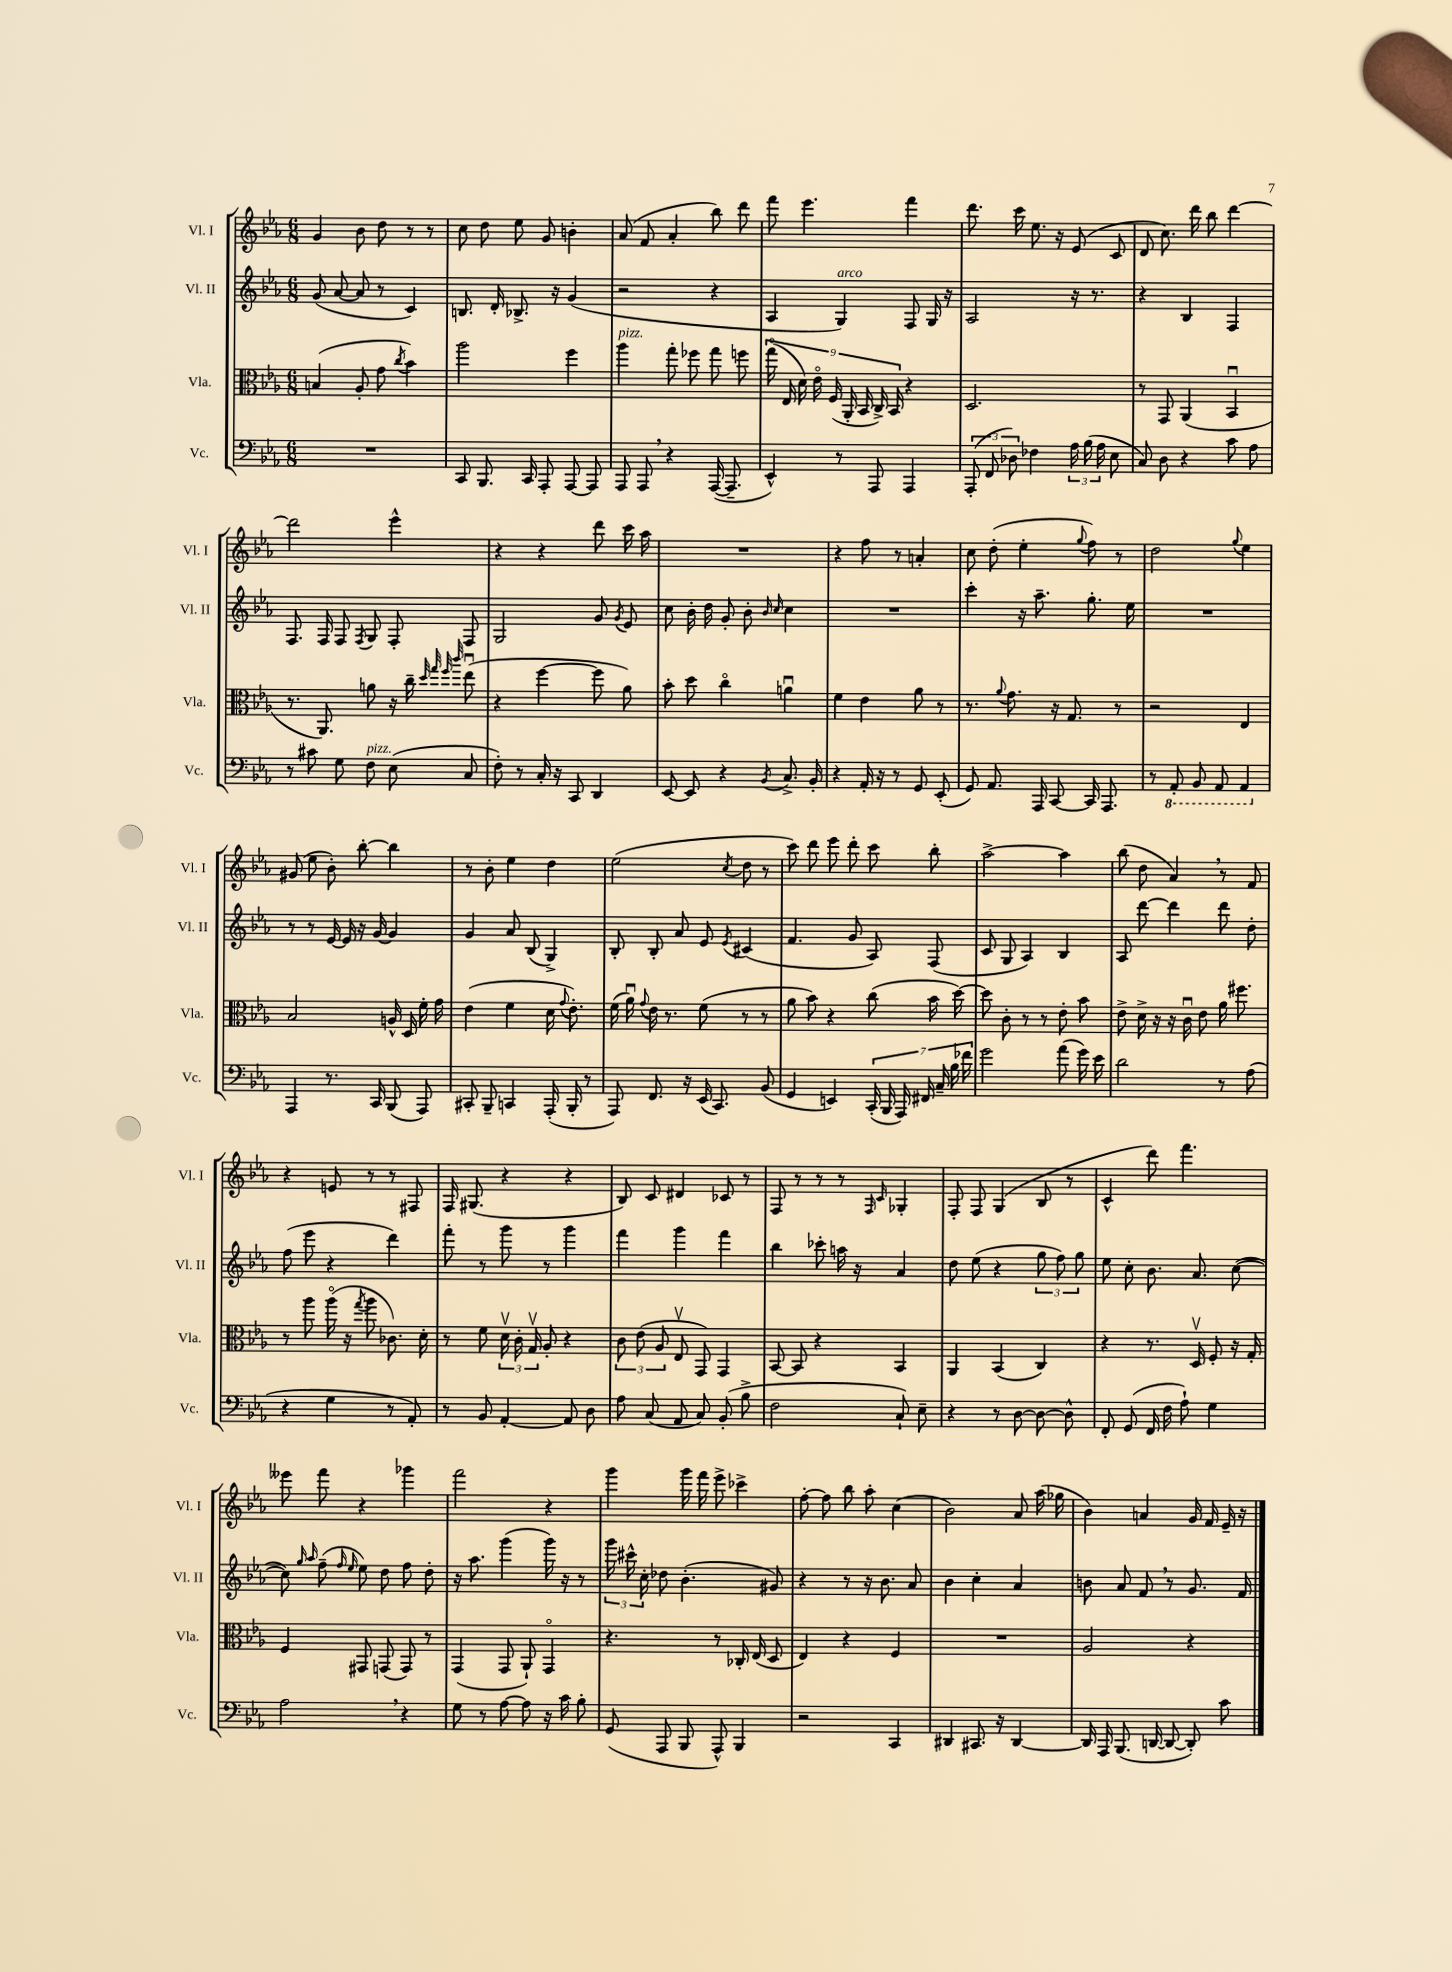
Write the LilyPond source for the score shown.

<<
\new StaffGroup <<
\new Staff = "s0" \with { instrumentName = "Vl. I" shortInstrumentName = "Vl. I" } {
    \clef treble \key ees \major \numericTimeSignature \time 6/8
    \autoBeamOff g'4 bes'8 d''8 r8 r8 |
    c''8 d''8 ees''8 g'8 b'4-. |
    aes'8( f'8 aes'4-. bes''8) d'''8 |
    f'''8 ees'''4. f'''4 |
    d'''8. c'''16 ees''8. r16 ees'8( c'8 |
    d'8 c''8.) d'''16 bes''8 d'''4~ |
    d'''2 ees'''4-^ |
    r4 r4 d'''8 c'''16 aes''16 |
    R2. |
    r4 f''8 r8 a'4-. |
    c''8 d''8-.( ees''4-. \appoggiatura { g''8 } f''8) r8 |
    d''2 \appoggiatura { g''8 } ees''4 |
    gis'8( ees''8 bes'8-.) bes''8~-. bes''4 |
    r8 bes'8-. ees''4 d''4 |
    ees''2( \acciaccatura { c''8 } d''8 r8 |
    c'''8) d'''8 ees'''8 d'''8-. c'''8 bes''8-. |
    aes''2~-> aes''4 |
    bes''8( d''8 aes'4) \breathe r8 f'8 |
    r4 e'8 r8 r8 fis8 |
    f16 gis8.( r4 r4 |
    bes8) c'8 dis'4 ces'8 r8 |
    f8 r8 r8 r8 \grace { f16 c'16 } ges4-. |
    f8-. f8 g4( bes8 r8 |
    c'4-^ d'''8) f'''4. |
    eeses'''8 f'''8 r4 ges'''4 |
    f'''2 r4 |
    g'''4 g'''16 f'''16 ees'''8-> ces'''4-> |
    f''8~-. f''8 bes''8 aes''8-. c''4( |
    bes'2) aes'8 aes''16( ges''16 |
    bes'4) a'4 g'16 f'16 ees'16-- r16 \bar "|." |
}
\new Staff = "s1" \with { instrumentName = "Vl. II" shortInstrumentName = "Vl. II" } {
    \clef treble \key ees \major \numericTimeSignature \time 6/8
    \autoBeamOff g'8( aes'8~ aes'8 r8 c'4) |
    b8. d'16-. bes8.-> r16 g'4( |
    r2 r4 |
    aes4 g4^\markup { \italic "arco" }) f8 g16 r16 |
    aes2 r16 r8. |
    r4 bes4 f4 |
    f8. f16 f8 \acciaccatura { f8 } g8 f8-. f8 |
    g2 g'8 \acciaccatura { g'8 } ees'8 |
    c''8 bes'16-. d''16 g'8-. bes'8-. \grace { bes'16 c''16 } c''4 |
    R2. |
    c'''4-. r16 aes''8.-- g''8.-. ees''16 |
    R2. |
    r8 r8 ees'16~ ees'16 r16 g'16~ g'4 |
    g'4 aes'8 bes8( g4->) |
    bes8-. bes8-. aes'8 ees'8 \acciaccatura { ees'8 } cis'4( |
    f'4. g'8 aes8) f8( |
    c'8 g8 aes4) bes4 |
    aes8 d'''8~ d'''4 d'''8 d''8-. |
    f''8( ees'''8 r4 d'''4) |
    f'''8-. r8 g'''8 r8 g'''4 |
    f'''4 g'''4 f'''4 |
    bes''4 ces'''8-. a''16 r16 aes'4 |
    d''8 ees''8( r4 \tuplet 3/2 { g''8 f''8) g''8 } |
    ees''8 c''8-. bes'8. aes'8. c''8~( |
    c''8) \grace { g''16 aes''16 } f''8--( \grace { f''16 ees''16 } ees''8) d''8 f''8 d''8-. |
    r16 aes''8. g'''4( g'''16) r16 r8 |
    \tuplet 3/2 { g'''16 cis'''16-^ c''16-. } des''8 bes'4.-.( gis'8) |
    r4 r8 r16 bes'8. aes'8 |
    bes'4 c''4-. aes'4 |
    b'8 aes'8 f'8 \breathe r8 g'8. f'16 \bar "|." |
}
\new Staff = "s2" \with { instrumentName = "Vla." shortInstrumentName = "Vla." } {
    \clef alto \key ees \major \numericTimeSignature \time 6/8
    \autoBeamOff b4( aes8-. g'8 \acciaccatura { c''8 } bes'4) |
    aes''2 f''4 |
    aes''4^\markup { \italic "pizz." } g''8-. fes''8 g''8 f''8 |
    \tuplet 9/8 { g''16\flageolet( ees16 d'16) ees'16\flageolet f16( aes,16-. bes,16 c16->) bes,16 } r4 |
    d2. |
    r8 g,8 aes,4( bes,4\downbow |
    r8. aes,8.) a'8 r16 c''16-- \grace { d''32 g''32 f''32 c'''32 } ees''8\downbow( |
    r4 f''4~ f''8 aes'8) |
    bes'8-. d''8 c''4\flageolet a'4\downbow |
    f'4 ees'4 aes'8 r8 |
    r8. \appoggiatura { aes'8 } g'8. r16 g8. r8 |
    r2 ees4 |
    bes2 a16-^ d16 f'16-. g'16 |
    ees'4( f'4 d'16 \appoggiatura { g'8 } ees'8.-.) |
    f'16( aes'16\downbow) \appoggiatura { g'8 } ees'16 r8. f'8( r8 r8 |
    aes'8 bes'8) r4 c''8( bes'16 d''16~) |
    d''8 c'8-. r8 r8 ees'8-. bes'8 |
    ees'8-> d'16-> r16 r16 c'16\downbow ees'8 aes'16 fis''8. |
    r8 aes''8 aes''16\flageolet( r16 \acciaccatura { g''8 } aes''8 ces'8.) d'16-. |
    r8 f'8 \tuplet 3/2 { d'16\upbow c'16-. g16\upbow } aes8-. r4 |
    \tuplet 3/2 { c'8 ees'8( aes8 } ees8\upbow g,8) g,4 |
    bes,8~ bes,8 r4 bes,4 |
    aes,4 bes,4( c4) |
    r4 r8. d16\upbow f8-. r16 g16-. |
    f4 gis,8 g,8( g,8) r8 |
    g,4( g,8 aes,8-!) g,4\flageolet |
    r4. r8 ces16-. ees16( d8 |
    ees4) r4 f4 |
    R2. |
    aes2 r4 \bar "|." |
}
\new Staff = "s3" \with { instrumentName = "Vc." shortInstrumentName = "Vc." } {
    \clef bass \key ees \major \numericTimeSignature \time 6/8
    \autoBeamOff R2. |
    c,8 bes,,8. c,16 aes,,8-. aes,,8~ aes,,8 |
    aes,,8 aes,,8 \breathe r4 aes,,16~( aes,,8.-- |
    ees,4-^) r8 aes,,8 aes,,4 |
    \tuplet 3/2 { aes,,8-.( f,8 des8) } fes4 \tuplet 3/2 { aes16 bes16( aes16 } ees8 |
    c8) d8 r4 c'8 aes8 |
    r8 cis'8 g8 f8^\markup { \italic "pizz." } ees8( c8 |
    f8-.) r8 c16-. r16 c,8 d,4 |
    ees,8~ ees,8 r4 \acciaccatura { bes,8 } c8.-> bes,16-. |
    r4 aes,16-. r16 r8 g,8 ees,8-.( |
    g,8) aes,8. aes,,16 c,8~ c,16 aes,,8. |
    r8 \ottava #-1 aes,,8-. bes,,8 aes,,8 aes,,4 \ottava #0 |
    aes,,4 r8. c,16 bes,,8( aes,,8) |
    cis,8-. bes,,8-- c,4 aes,,16-.( bes,,16-. r8 |
    aes,,8) f,8. r16 ees,16( c,8.) bes,8( |
    g,4 e,4) \tuplet 7/4 { c,16-.( bes,,16 aes,,16) fis,16 c16-- bes16 fes'16 } |
    g'2 aes'8( g'16) ees'16 |
    d'2 r8 aes8( |
    r4 g4 r8 aes,8-.) |
    r8 bes,8 aes,4~-. aes,8 d8 |
    aes8 c8( aes,8 c8) bes,8-.( bes8-> |
    f2 c8-!) ees8-- |
    r4 r8 d8~ d8~ d8-^ |
    f,8-. g,8( f,16 f16 aes8-!) g4 |
    aes2 \breathe r4 |
    g8 r8 aes8~ aes8 r16 c'16 bes8-. |
    g,8( aes,,8 bes,,8 aes,,8-^) bes,,4 |
    r2 c,4 |
    dis,4 cis,8. r16 dis,4~ |
    dis,16 aes,,16 bes,,8.( d,16~ d,8~ d,8-.) c'8 \bar "|." |
}
>>
>>
\layout { \context { \Score \remove "Bar_number_engraver" } }
